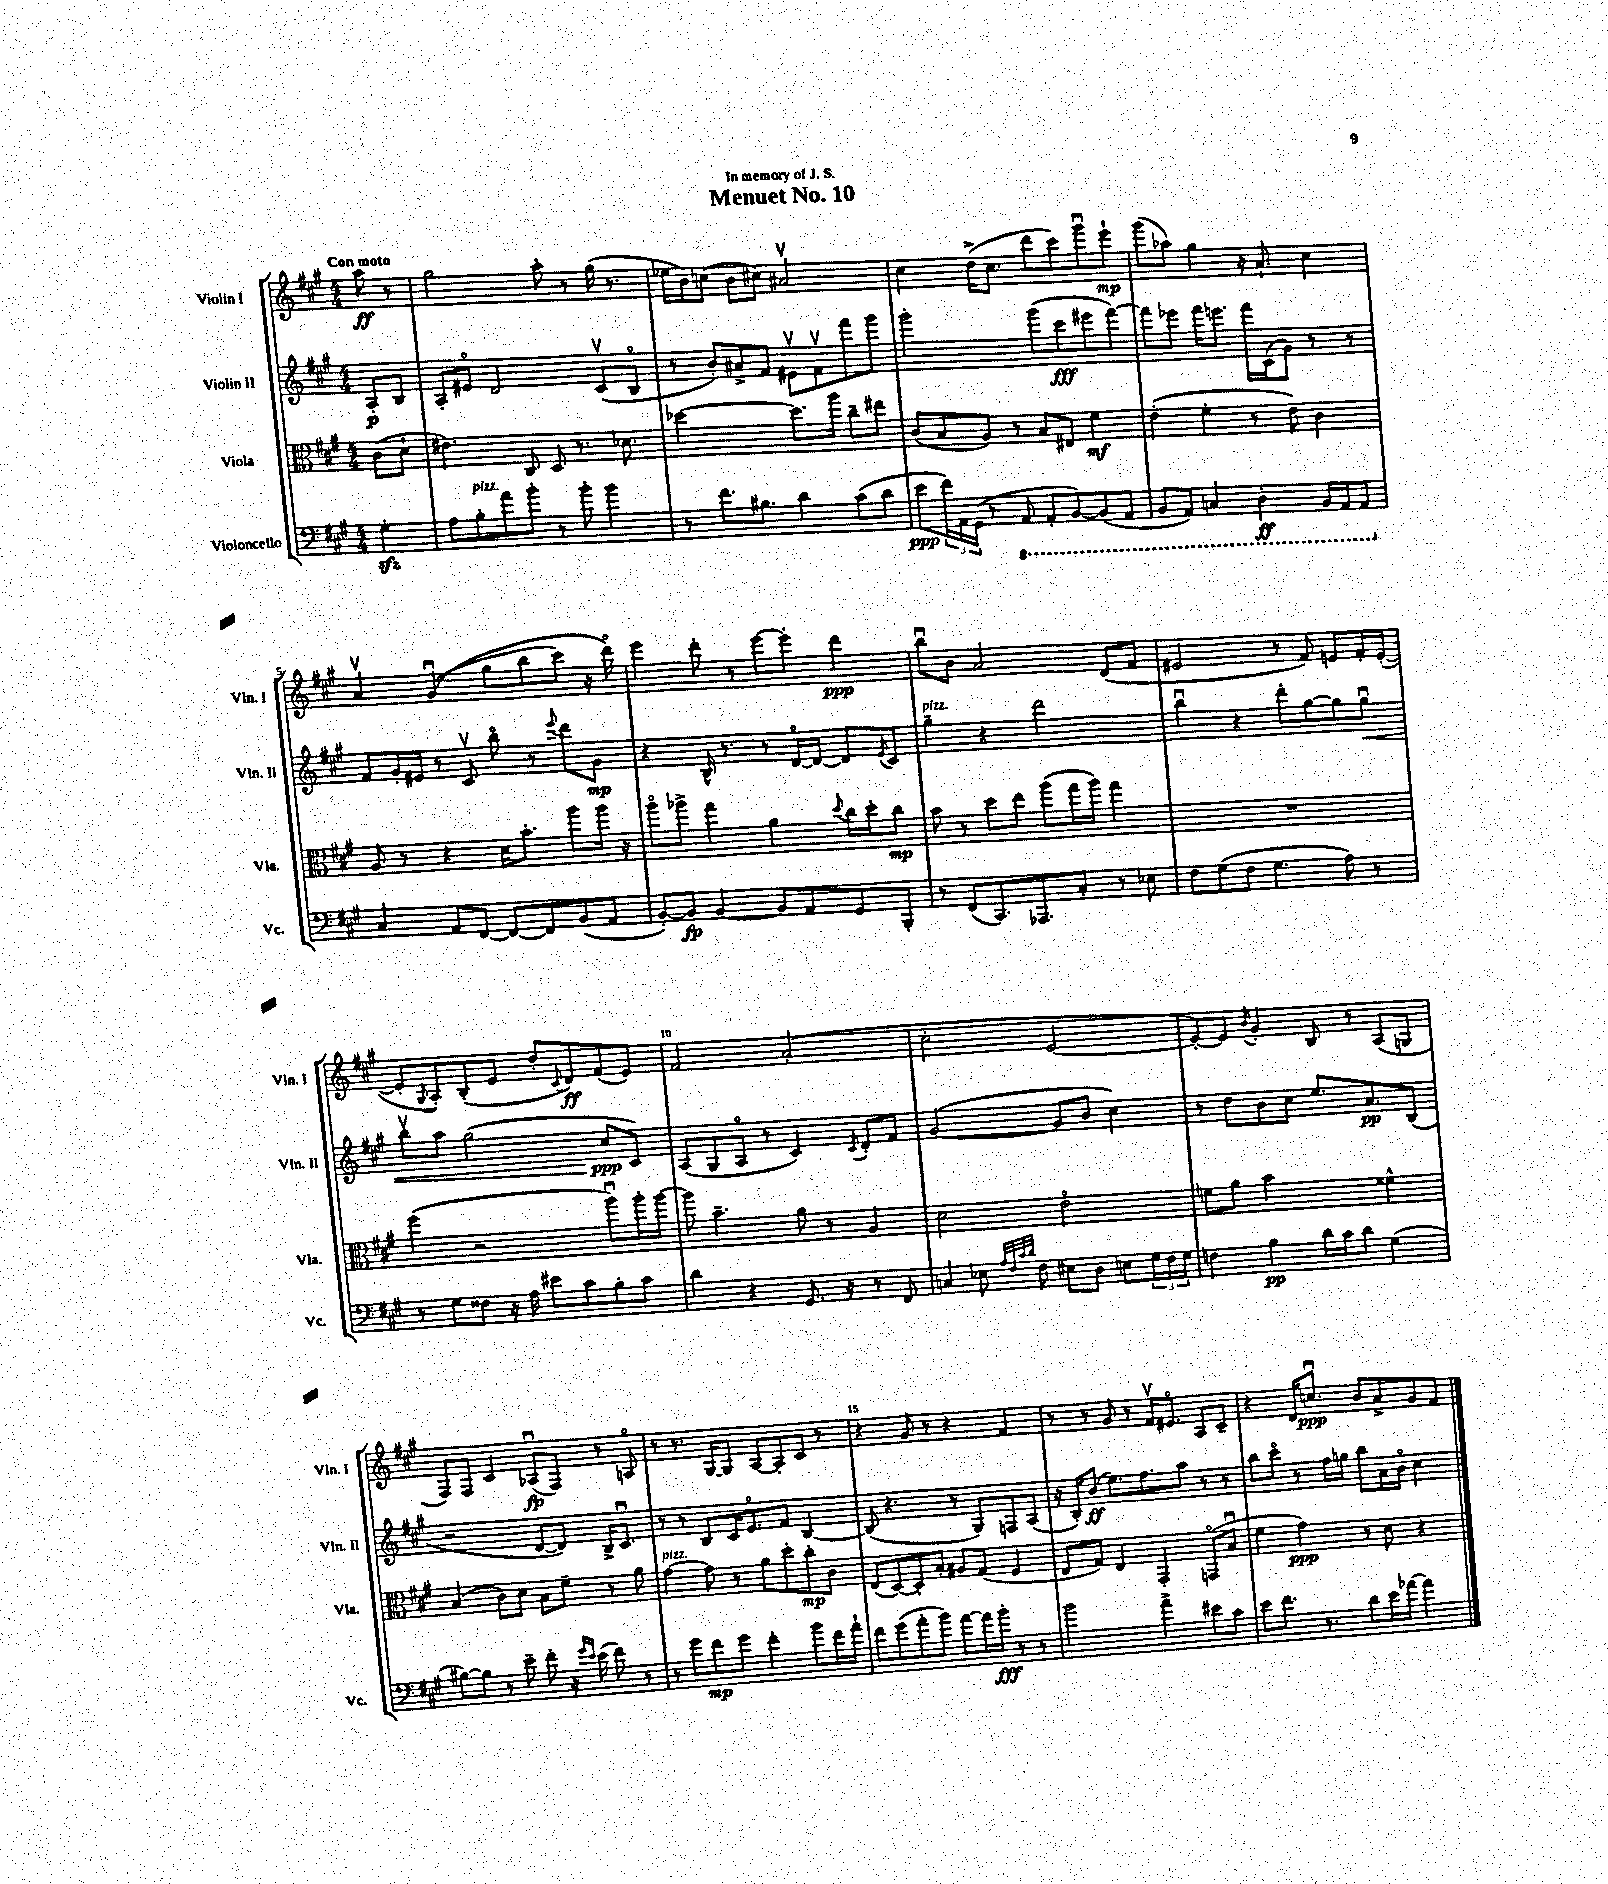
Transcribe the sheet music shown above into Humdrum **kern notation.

**kern	**dynam	**kern	**dynam	**kern	**dynam	**kern	**dynam
*part4	*part4	*part3	*part3	*part2	*part2	*part1	*part1
*staff4	*staff4	*staff3	*staff3	*staff2	*staff2	*staff1	*staff1
*I"Violoncello	*	*I"Viola	*	*I"Violin II	*	*I"Violin I	*
*I'Vc.	*	*I'Vla.	*	*I'Vln. II	*	*I'Vln. I	*
*clefF4	*	*clefC3	*	*clefG2	*	*clefG2	*
*k[f#c#g#]	*	*k[f#c#g#]	*	*k[f#c#g#]	*	*k[f#c#g#]	*
*M4/4	*	*M4/4	*	*M4/4	*	*M4/4	*
=	=	=	=	=	=	=	=
!	!	!	!	!	!	!LO:TX:a:B:t=Con moto	!
4G#zz'\	.	(8c#\L	.	8A'/L	p	8aa\	ff
.	.	8d`\J	.	8B/J	.	8r	.
=1	=1	=1	=1	=1	=1	=1	=1
8A\L	.	4.e#X\)	.	8A'/L	.	2gg#\	.
!LO:TX:a:i:t=pizz.	!	!	!	!	!	!	!
8B'\	.	.	.	8e#X/J	.	.	.
8a\	.	.	.	2d/	.	.	.
8b'\J	.	8C#/	.	.	.	.	.
8r	.	8D/	.	.	.	8aa'\	.
8b'\	.	8.r	.	.	.	8r	.
4b\	.	.	.	(8c#v/L	.	(16gg#\	.
.	.	8.d-X\	.	.	.	8.r	.
.	.	.	.	8B/J	.	.	.
=2	=2	=2	=2	=2	=2	=2	=2
8r	.	[2dd-X\	.	8r	.	16ee-X\LL	.
.	.	.	.	.	.	16b\J)	.
8.f#\L	.	.	.	8b'/L)	.	(8ccn\J	.
.	.	.	.	8a#X^/	.	8b\L	.
8.B#X\J	.	.	.	.	.	.	.
.	.	.	.	8f#/J	.	8cc#X\J)	.
4d\	.	8.dd-\L]	.	8e#Xv\L	.	2a#Xv/	.
.	.	.	.	8f#v\	.	.	.
.	.	16aa\Jk	.	.	.	.	.
(8c#\L	.	8cc#~\L	.	8fff#\	.	.	.
8d\J	.	8ee#X\J	.	8ggg#\J	.	.	.
=3	=3	=3	=3	=3	=3	=3	=3
8e\L	ppp	(8c#/L	.	2ggg#'\	.	4cc#\	.
24f#\L)	.	8B/	.	.	.	.	.
24AA\	.	.	.	.	.	.	.
(24GG#\JJ	.	.	.	.	.	.	.
8r	.	8A/J)	.	.	.	(16dd^\KL	.
.	.	.	.	.	.	8.cc#\J	.
*8ba	*	*	*	*	*	*	*
8AAA/	.	8r	.	.	.	.	.
8AAA'/L	.	8B/L	.	(8ggg#\L	.	8ddd\L	.
[8BBB/)	.	8E#X/J	.	8ccc#\	fff	8ccc#\)	.
(8BBB/]	.	4f#\	mf	8eee#X\	.	8ggg#u\	.
8AAA/J	.	.	.	[8fff#\J)	.	8eee`\J	mp
=4	=4	=4	=4	=4	=4	=4	=4
8BBB/L	.	(4e'\	.	8fff#\L]	.	(8ggg#\L	.
8AAA/J)	.	.	.	8eee-X\J	.	8aa-X\J)	.
4CCn/	.	4f#'\	.	16fff#\KL	.	4gg#\	.
.	.	.	.	8.eeen\J	.	.	.
4DD'\	ff	8r	.	16fff#\LL	.	16r	.
.	.	.	.	(16c#\J	.	8.a`/	.
.	.	8e\)	.	8g#\J)	.	.	.
16BBB/LL	.	4c#\	.	8r	.	4cc#\	.
16AAA/J	.	.	.	.	.	.	.
8AAA/J	.	.	.	8r	.	.	.
!!LO:LB:g=z
=5	=5	=5	=5	=5	=5	=5	=5
*X8ba	*	*	*	*	*	*	*
4C#/	.	8A/	.	8f#/L	.	4av/	.
.	.	8r	.	16g#'/L	.	.	.
.	.	.	.	16e#X/JJ	.	.	.
8AA/L	.	4r	.	8r	.	((4g#u/	.
[8FF#/J	.	.	.	8c#v/	.	.	.
8FF#/L_	.	16d\KL	.	8bb\	.	8gg#\L	.
.	.	8.b'\J	.	.	.	.	.
8FF#/]	.	.	.	8r	.	8bb\	.
.	.	.	.	8qqeee/	.	.	.
(8BB/	.	8aa\L	.	8ddd\L	.	8ccc#\J)	.
8AA/J	.	16aa\Jk	.	8g#\J	mp	16r	.
.	.	16r	.	.	.	16ddd\)	.
=6	=6	=6	=6	=6	=6	=6	=6
[8BB'/L)	.	8aa\L	.	4r	.	4eee\	.
8BB/J]	fp	8aa-X^\J	.	.	.	.	.
[4BB/	.	4gg#\	.	16B^^/	.	8ddd'\	.
.	.	.	.	8.r	.	.	.
.	.	.	.	.	.	8r	.
8BB/L]	.	4a\	.	8r	.	[8eee\L	.
8AA/	.	.	.	[16d/LL	.	8eee'\J]	.
.	.	.	.	16d/JJ_	.	.	.
.	.	8qqdd/	.	.	.	.	.
8GG#/	.	16cc#\LL	.	8d/L]	.	4ddd\	ppp
.	.	16dd'\J	.	.	.	.	.
.	.	.	.	8qe/	.	.	.
8BBB'/J	.	8cc#\J	mp	8c#/J	.	.	.
=7	=7	=7	=7	=7	=7	=7	=7
!	!	!	!	!LO:TX:a:i:t=pizz.	!	!	!
8r	.	8b\	.	4gg#~\	.	8bbu\L	.
(8FF#/L	.	8r	.	.	.	8b\J	.
8.CC#/)	.	8dd\L	.	4r	.	2a/	.
.	.	8ee\J	.	.	.	.	.
8.AAA-X/	.	.	.	.	.	.	.
.	.	(8aa\L	.	2ddd\	.	.	.
8C#'/J	.	16gg#\L	.	.	.	.	.
.	.	16aa\JJ)	.	.	.	.	.
8r	.	4gg#\	.	.	.	(8d/L	.
8E-X\	.	.	.	.	.	8f#/J	.
=8	=8	=8	=8	=8	=8	=8	=8
8F#\L	.	1r	.	4bbu\	.	2e#X/	.
(8G#\	.	.	.	.	.	.	.
8F#\J	.	.	.	4r	.	.	.
4.G#\	.	.	.	.	.	.	.
.	.	.	.	8ddd'\L	.	8r	.
.	.	.	.	[8gg#\	.	8f#/)	.
8A\)	.	.	.	8gg#\]	.	8en/L	.
!	!	!	!	!	!LO:HP:b	!	!
8r	.	.	.	8gg#u\J	<	16f#'/L	.
.	.	.	.	.	.	([16e'/JJ	.
!!LO:LB:g=z
=9	=9	=9	=9	=9	=9	=9	=9
8r	.	(4ff#\	.	8bbv\L	.	8e'/L]	.
.	.	.	.	.	.	8qqG#/	.
8G#\L	.	.	.	8aa\J	.	8A'/)	.
8F##X\J	.	2r	.	(2gg#\	.	(8B'/	.
16r	.	.	.	.	.	8e/J	.
16A\	.	.	.	.	.	.	.
8e#X\L	.	.	.	.	.	8dd'/L	.
.	.	.	.	.	.	8qqc#/	.
8c#\	.	.	.	.	.	8d/)	ff
8B'\	.	8aau\L)	.	8cc#/L	ppp	(8f#/	.
8c#\J	.	16aa'\L	.	8c#/J)	[	8e/J)	.
.	.	[16aa\JJ	.	.	.	.	.
=10	=10	=10	=10	=10	=10	=10	=10
4d\	.	8aa\]	.	(8A/L	.	2f#/	.
.	.	4.b~\	.	8G#/	.	.	.
4r	.	.	.	8A/J	.	.	.
.	.	.	.	8r	.	.	.
8.GG#/	.	8a\	.	4c#/)	.	(2a'/	.
.	.	8r	.	.	.	.	.
16r	.	.	.	.	.	.	.
.	.	.	.	8qc#/	.	.	.
8r	.	4A/	.	8d'/L	.	.	.
8FF#/	.	.	.	8f#/J	.	.	.
=11	=11	=11	=11	=11	=11	=11	=11
4Cn/	.	2d\	.	([2g#/	.	2cc#'\	.
8E-X\	.	.	.	.	.	.	.
32qqA/LLL	.	.	.	.	.	.	.
32qqF#/	.	.	.	.	.	.	.
32qqc#/	.	.	.	.	.	.	.
32qqd/JJJ	.	.	.	.	.	.	.
8F#\	.	.	.	.	.	.	.
8E#X\L	.	2e\	.	8g#/L]	.	[2e/	.
8D\J	.	.	.	8b/J	.	.	.
8En\L	.	.	.	4cc#\)	.	.	.
24G#\L	.	.	.	.	.	.	.
24F#\	.	.	.	.	.	.	.
24G#\JJ	.	.	.	.	.	.	.
=12	=12	=12	=12	=12	=12	=12	=12
4Fn\	.	8fn\L	.	8r	.	8e'/L_)	.
.	.	8a\J	.	8dd\L	.	8e/J]	.
.	.	.	.	.	.	8qb/	.
4B\	pp	2b\	.	8b\	.	4g#'/	.
.	.	.	.	8cc#\J	.	.	.
16d\LL	.	.	.	8.ee/L	.	8B/	.
16c#\J	.	.	.	.	.	.	.
8d\J	.	.	.	.	.	8r	.
.	.	.	.	8.a/	pp	.	.
(4G#\	.	4f##X^^\	.	.	.	(8A/L	.
.	.	.	.	(8B/J	.	8Gn/J	.
!!LO:LB:g=z
=13	=13	=13	=13	=13	=13	=13	=13
[8B#X\L)	.	(4B/	.	2r	.	8F#/L)	.
8B#\J]	.	.	.	.	.	8F#/J	.
8r	.	8c#\L)	.	.	.	4c#/	.
8e~\	.	8d\J	.	.	.	.	.
8f#'\	.	8B\L	.	[8d/L	.	(8A-Xu/L	fp
16r	.	8f#~\J	.	8d/J])	.	8F#/J)	.
16qqg#/LL	.	.	.	.	.	.	.
16qqe/JJ	.	.	.	.	.	.	.
(16e\	.	.	.	.	.	.	.
8f#\)	.	8r	.	16B^/KL	.	8r	.
.	.	.	.	8.c#u/J	.	.	.
8r	.	8a\	.	.	.	8An/	.
=14	=14	=14	=14	=14	=14	=14	=14
!	!	!LO:TX:a:i:t=pizz.	!	!	!	!	!
8r	.	[4g#\	.	8r	.	8r	.
8g#\L	.	.	.	8r	.	8.r	.
8f#\	mp	8g#\]	.	8B/L	.	.	.
.	.	.	.	.	.	[16G#/KL	.
8g#\J	.	8r	.	16c#/K	.	8G#/J]	.
.	.	.	.	8.e/	.	.	.
4f#'\	.	8a\L	.	.	.	[8A/L	.
.	.	8dd'\	.	8f#/J	.	8A'/]	.
8b\L	.	8cc#'\	mp	[4B/	.	8c#/J	.
16f#\L	.	8c#\J	.	.	.	8r	.
16a`\JJ	.	.	.	.	.	.	.
=15	=15	=15	=15	=15	=15	=15	=15
8f#\L	.	(8E/L	.	(8B/]	.	4r	.
(8g#\	.	[8D/)	.	4.r	.	.	.
8a'\	.	8D'/]	.	.	.	8g#/	.
8b\J)	.	8B'/J	.	.	.	8r	.
[8a\L	.	8A#X/L	.	8r	.	4r	.
16a\L]	.	(8G#/J	.	8G#/L)	.	.	.
16b'\JJ	fff	.	.	.	.	.	.
8r	.	4F#/	.	8Fn/	.	4f#/	.
8r	.	.	.	(8A/J	.	.	.
=16	=16	=16	=16	=16	=16	=16	=16
2b\	.	8E/L	.	16r	.	8r	.
.	.	.	.	16B'/KL)	.	.	.
.	.	8G#/J)	.	(8b/J	ff	8r	.
.	.	4E/	.	8.ee\L)	.	8g#/	.
.	.	.	.	.	.	8r	.
.	.	.	.	8.ff#\	.	.	.
4a^\	.	4GG#'/	.	.	.	16f#v/KL	.
.	.	.	.	.	.	8.e#X/J	.
.	.	.	.	8aa\J	.	.	.
8e#X\L	.	(8GGn/L	.	8r	.	8A/L	.
8c#\J	.	8Bu/J	.	8r	.	8c#~/J	.
=17	=17	=17	=17	=17	=17	=17	=17
8e\L	.	4f#\	.	8bb\L	.	4r	.
8.f#\J	.	.	.	8ccc#\J	.	.	.
.	.	4g#\)	ppp	8r	.	16d/KL	.
8.r	.	.	.	.	.	8.ccnu/J	ppp
.	.	.	.	16ff#\LL	.	.	.
.	.	.	.	16ggn\JJ	.	.	.
8d\L	.	8r	.	8bb\L	.	8b/L	.
16e\L	.	8d\	.	16a\L	.	8a^/	.
[16a-X\JJ	.	.	.	16b\JJ	.	.	.
4a-\]	.	4r	.	4cc#\	.	8g#/	.
.	.	.	.	.	.	8f#/J	.
==	==	==	==	==	==	==	==
*-	*-	*-	*-	*-	*-	*-	*-
